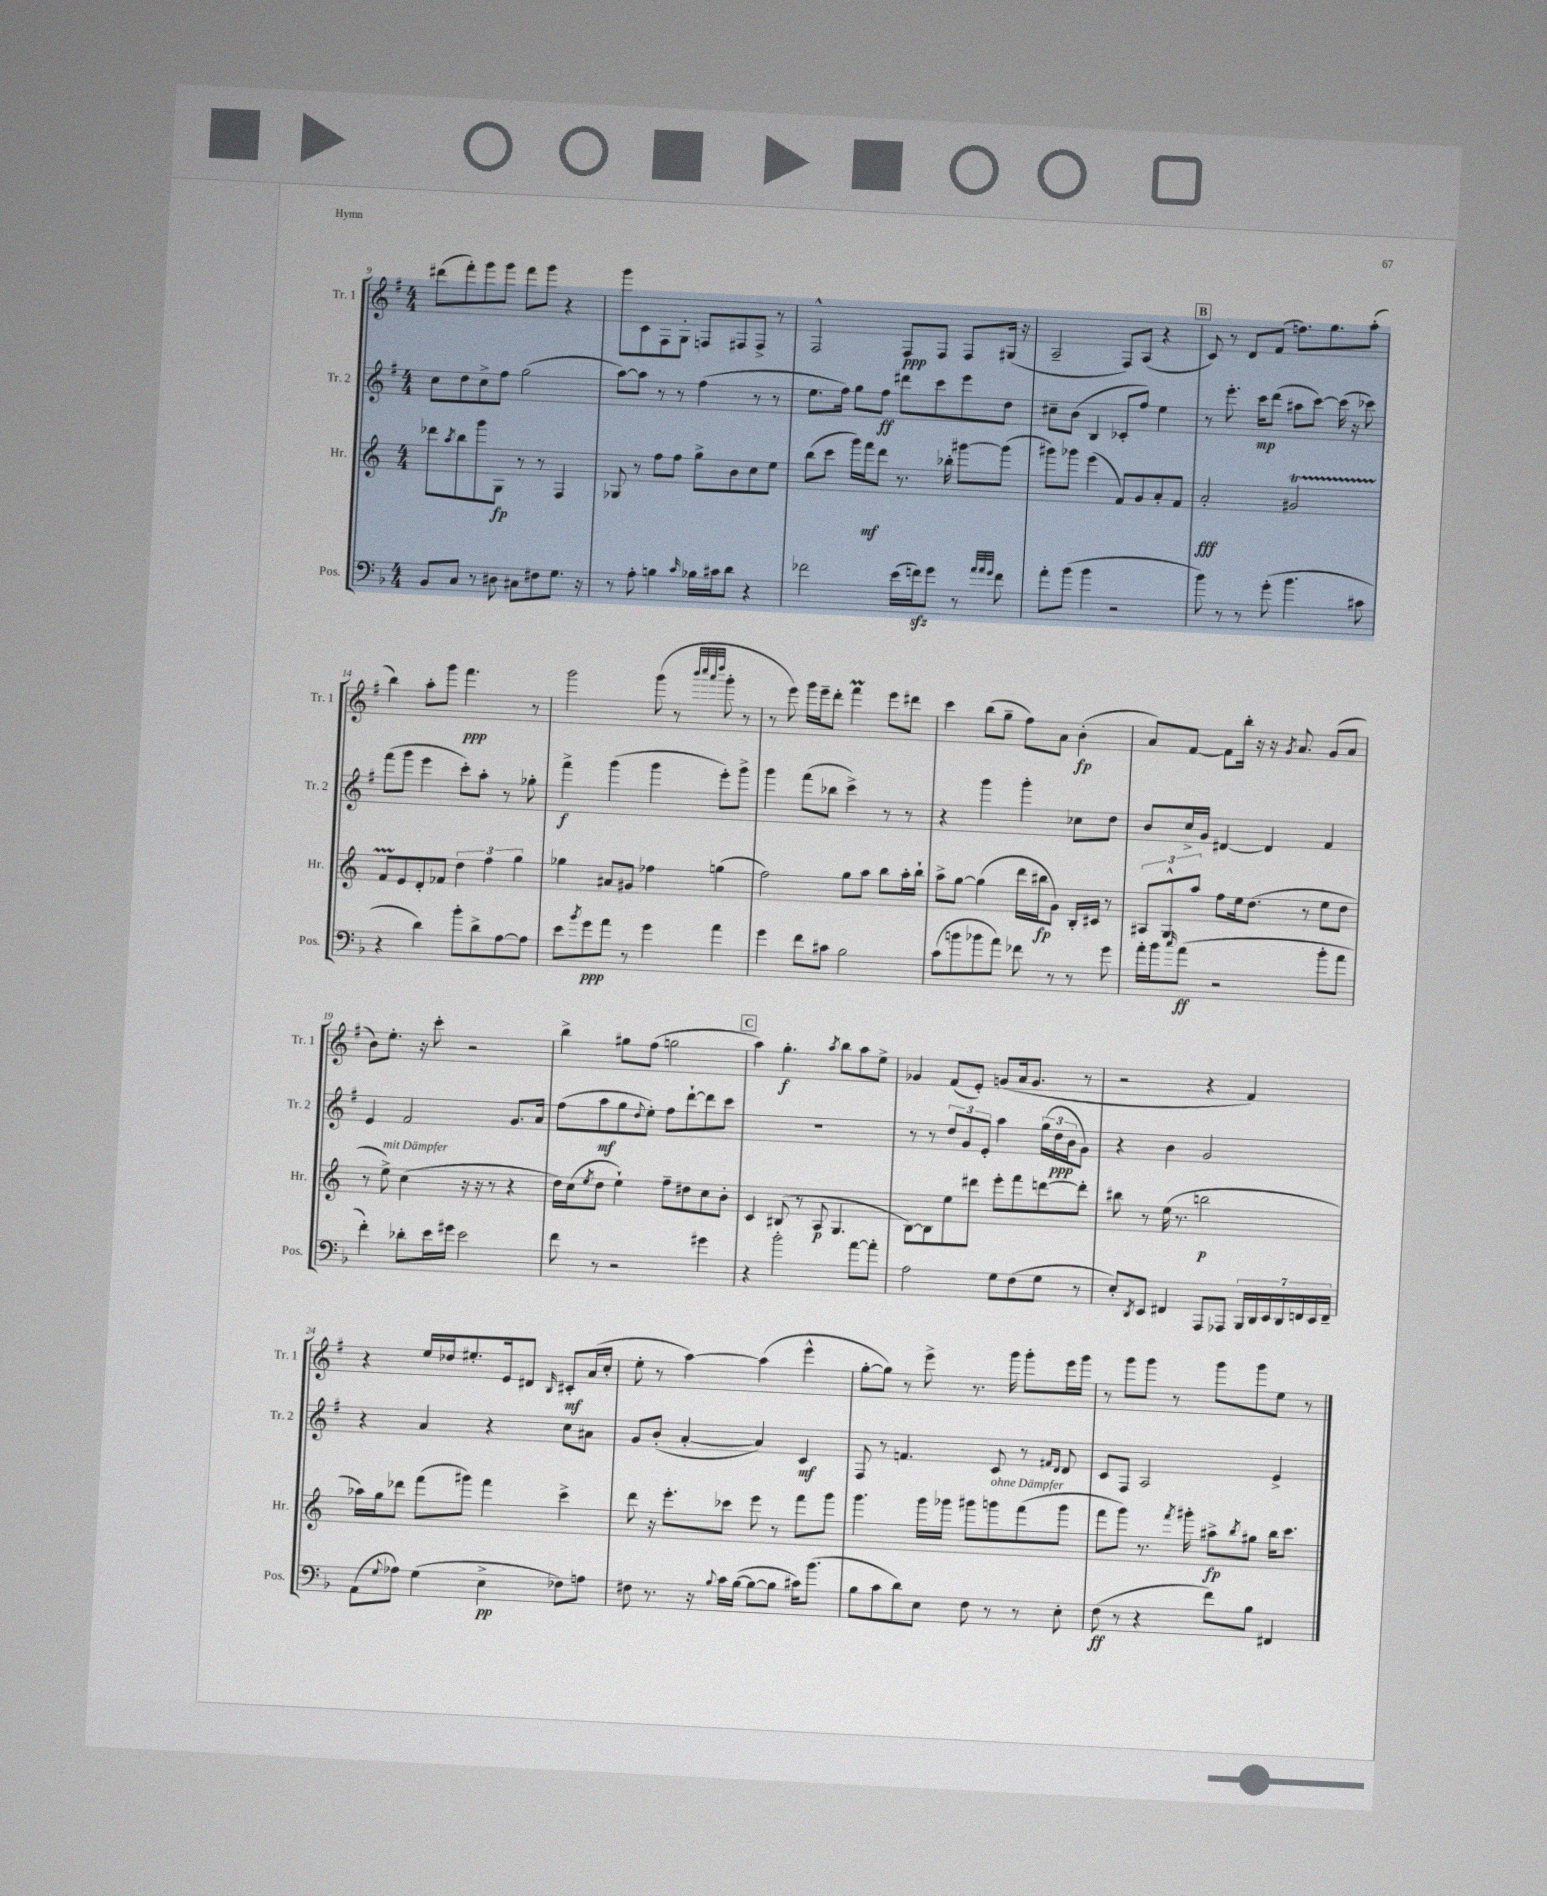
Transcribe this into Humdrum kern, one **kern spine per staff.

**kern	**kern	**kern	**kern
*staff4	*staff3	*staff2	*staff1
*clefF4	*clefG2	*clefG2	*clefG2
*k[b-]	*k[]	*k[f#]	*k[f#]
*M4/4	*M4/4	*M4/4	*M4/4
8BB-/L	8ddd-\L	8cc\L	(8ddd#\L
.	8qaa/	.	.
8C/J	8bb\	8dd\	8fff#'\)
8r	8ggg\	8cc^\	8ggg\
8D#\	8G\J	8ff#\J	8ggg\J
8C#\L	8r	(2gg\	8fff#\L
8F#\	8r	.	8ggg\J
8.G\J	4F/	.	4r
16r	.	.	.
=	=	=	=
8r	8G-/	[8aa\L)	8ggg\L
8A'\	8r	8aa\]J	8c\
4B\	8ff\L	8r	8F#\
.	8ff\J	8r	8G'\J
16qqc/	.	.	.
16B-\LL	8gg^\L	(4ff#\	8F/L
16c#\J	.	.	.
8d\J	8b\	.	8F#/
4r	8cc\	8r	8F#^/J
.	8ee\J	8r	8r
=	=	=	=
2f-\	(8bb\L	8.ee\L	2F#^^/
.	8ccc\J	.	.
.	.	16ff#\Jk)	.
.	16ggg\LL)	8gg\L	.
.	16fff\J	.	.
.	8ddd\J	8ff#\J	.
(16e\LL	8.r	8ddd#\L	8F#/L
16f\J)	.	.	.
8g\J	.	8ccc\	8F#/J
.	16bb-'\	.	.
8r	[8ggg#\L	8eee\	8F#/L
32qqa/LLL	.	.	.
32qqa/	.	.	.
32qqg/JJJ	.	.	.
8f\	(8ggg#\]J	8dd\J	(16G#/Jk
.	.	.	16r
=	=	=	=
8a'\L	8ggg#\L)	8cc#~\L	2A~/
(8b-\J	8ggg-\J	(8b\J	.
4b-\	(4eee\	4B/	.
2r	8f/L)	8c-'/L	8F#/L)
.	8g/	8ff#/J)	(8A/J
.	8a'/	4ee\	4r
.	8f/J	.	.
=	=	=	=
8b-\)	2a'/	8r	8c/)
8r	.	8.eee'\	8r
8r	.	.	8d/L
.	.	16ccc\LK	.
(8g'\	.	(8ddd\J	(8f#/J
4.b-\	2g#/	8aa#\L	8.ff\L)
.	.	[8ccc\J)	.
.	.	.	8.gg\
.	.	(16ccc\]	.
.	.	16r	.
8c#\	.	8ccc-\)	(8aa'\J
=	=	=	=
4r	8f/L	(8fff#\L	4bb\)
.	8e/	8ggg\J	.
4d\)	8d'/	4eee\	8aa'\L
.	8f-/J	.	8ggg\J
8b-'\L	6dd\	8ccc'\L)	4.fff#\
8d^\	.	8aa'\J	.
.	6ff\	.	.
[8A\	.	8r	.
.	6gg\	.	.
8A\]J	.	8gg-'\	8r
=	=	=	=
8e\L	4gg-\	4fff#^\	2ggg\
8qb-/	.	.	.
8g\	.	.	.
8a\J	8a#/L	(4ggg\	.
8r	8g#/J	.	.
4g\	4ff-\	4ggg\	(8ggg\
.	.	.	8r
.	.	.	32qqbbb/LLL
.	.	.	32qqcccc/
.	.	.	32qqaaa/
.	.	.	32qqdddd/JJJ
4a\	(4gg\	8eee'\L)	8ggg'\
.	.	8ggg^\J	8r
=	=	=	=
4g\	2ff\)	4ggg\	8r
.	.	.	8eee\)
8f\L	.	(8fff#\L	16ggg\LL
.	.	.	16eee~\J
8c#\J	.	8bb-\J	8ddd'\J
2B-\	8gg\L	4ccc^\)	4fff#\
.	8aa\J	.	.
.	8bb\L	8r	8eee\L
.	16aa'\L	8r	8ddd#\J
.	16bb`\JJ	.	.
=	=	=	=
(8c\L	8aa^\L	4r	4ccc\
8b\	[8gg\J	.	.
8b-\	(4gg\]	4ggg\	(8bb\L
8a\J)	.	.	8gg~\J
8f-\	16ddd\LL	4ggg'\	8ff#\L)
.	16bb#\J	.	.
8r	8g\J)	.	8a\J
8r	16B'/LL	8cc-\L	(4b'\
.	16c#/JJ	.	.
8g\	8r	8dd\J	.
=	=	=	=
16a'\LL	12A#/L	8b/L	8a/L)
16b-\J	.	.	.
.	12G^^/	.	.
16qqcc/	.	.	.
(8a\J	.	16cc^/L	[8f#/J
.	12aa/J	.	.
.	.	16g/JJ	.
2r	8ff\L	[4d#/	8f#\]L
.	16ee\k	.	16bb'\Jk
.	(8.dd\J	.	16r
.	.	4d#/]	16r
.	.	.	8qg/
.	.	.	8.a/
.	8r	.	.
8b-'\L	8ee\L	4f#/	(8g/L
8a\J	8dd\J	.	8a/J
=	=	=	=
4f'\)	8r	4e/	8b\L)
.	8ee^\)	.	8.ee'\J
8d-'\L	(4cc\	2f#/	.
.	.	.	16r
16e\L	.	.	8ccc'\
16g#\JJ	.	.	.
2e\	16r	.	2r
.	16r	.	.
.	8r	.	.
.	4r	8.g/L	.
.	.	16a/Jk	.
=	=	=	=
8f\	16dd\LL)	(8ff#\L	4bb^\
.	(16cc\J	.	.
.	8qee/	.	.
8r	8dd\J	8aa\	.
2r	4ee`\)	8gg\	8gg#\L
.	.	8qqdd/	.
.	.	8ee'\J)	(8ff#\J
.	8ff~\L	8ff#\L	2gg\
.	8dd#\	[8ddd`\	.
4g#\	8cc\	8ddd\]	.
.	8b'\J	8ccc\J	.
=	=	=	=
4r	4c/	1r	4aa\)
2b-'\	(8B#/	.	4.gg'\
.	8r	.	.
.	8A/	.	.
.	.	.	8qaa/
.	4.G/	.	8bb\L
[8a\L	.	.	8aa\
8a'\]J	.	.	8ee^\J
=	=	=	=
2A\	[8B\L)	8r	4g-/
.	8B\]	8r	.
.	8ee\	12dd/L	(8f#/L
.	.	12g/	.
.	8ddd#\J	.	8e'/J)
.	.	12e'/J	.
8G\L	8eee'\L	4aa\	(8g/L
(8F\	8fff\	.	16a/k
.	.	.	8.g/J
8G\J	[8ddd\	(24gg\LL	.
.	.	24dd\	.
.	.	24b\J	.
8r	8ddd'\]J	8g\J)	8r
=	=	=	=
8E'/L)	8bb#\	4r	2r
8qDD/	.	.	.
8EE/J	8r	.	.
4FF#/	(16ee\	4b\	.
.	8.r	.	.
8AAA/L	2bb\	2g/	4r
8AAA-/J	.	.	.
28BBB-/LL	.	.	4f#/)
28DD/	.	.	.
28EE/	.	.	.
28DD/	.	.	.
28FF/	.	.	.
28EE/	.	.	.
28FF~/JJ	.	.	.
=	=	=	=
(8AA\L	16aa-\LL)	4r	4r
.	16gg\J	.	.
8qqG/	.	.	.
8A-\J)	8ddd-\J	.	.
(4G\	(8fff\L	4a/	16ee/LL
.	.	.	16dd-/J
.	8ggg#\J)	.	8.ee#'/
4E^\	4fff\	4r	.
.	.	.	16e/k
.	.	.	8d#/J
.	.	.	16qqB/
8F-\L)	4ccc^\	8cc\L	8c#'/L
8A\J	.	8a#\J	(16a/L
.	.	.	16cc'/JJ
=	=	=	=
8F#\	8ddd\	8g/L	8ee'\
8.r	16r	(8b'/J	8r
.	8.eee'\L	.	.
.	.	[4a'/	[4aa\)
16r	.	.	.
8qqB-/	.	.	.
16c\LL	8ccc-\J	.	.
([16B-\JJ	.	.	.
8B-\_L	8eee\	4a/])	(4aa\]
8B-\]J	8r	.	.
16c#\LK)	8fff\L	4c/	4eee^^\
(8.b-\J	.	.	.
.	8ggg\J	.	.
=	=	=	=
8B-\L	4.ggg\	8F#/	[8gg'\L
8c\	.	8r	8gg\]J)
8d\)	.	4.f/	8r
8E\J	16ggg\LL	.	8eee^\
.	16ggg-\JJ	.	.
8F\	8ggg#\L	.	8.r
8r	8ggg\	8c/	.
.	.	.	16ggg\
8r	(8fff\	8r	8ggg'\L
.	.	16qqf#/LL	.
.	.	16qqd/JJ	.
8E'\	8ggg\J	8d/	16eee\L
.	.	.	16ggg\JJ
=	=	=	=
(8F\	8fff\L	8c/L	8r
8r	8ggg\J)	8F#/J	8ggg\L
4r	8.r	2A/	8ggg\J
.	.	.	8r
.	8qfff/	.	.
.	16ggg#'\	.	.
8f\L)	8aa#^\L	.	8ggg\L
.	8qbb/	.	.
8B-\J	8gg#\J	.	8ggg\
4FF#/	16bb\LK	4e^/	8ee\J
.	8.ccc\J	.	.
.	.	.	8r
==	==	==	==
*-	*-	*-	*-
